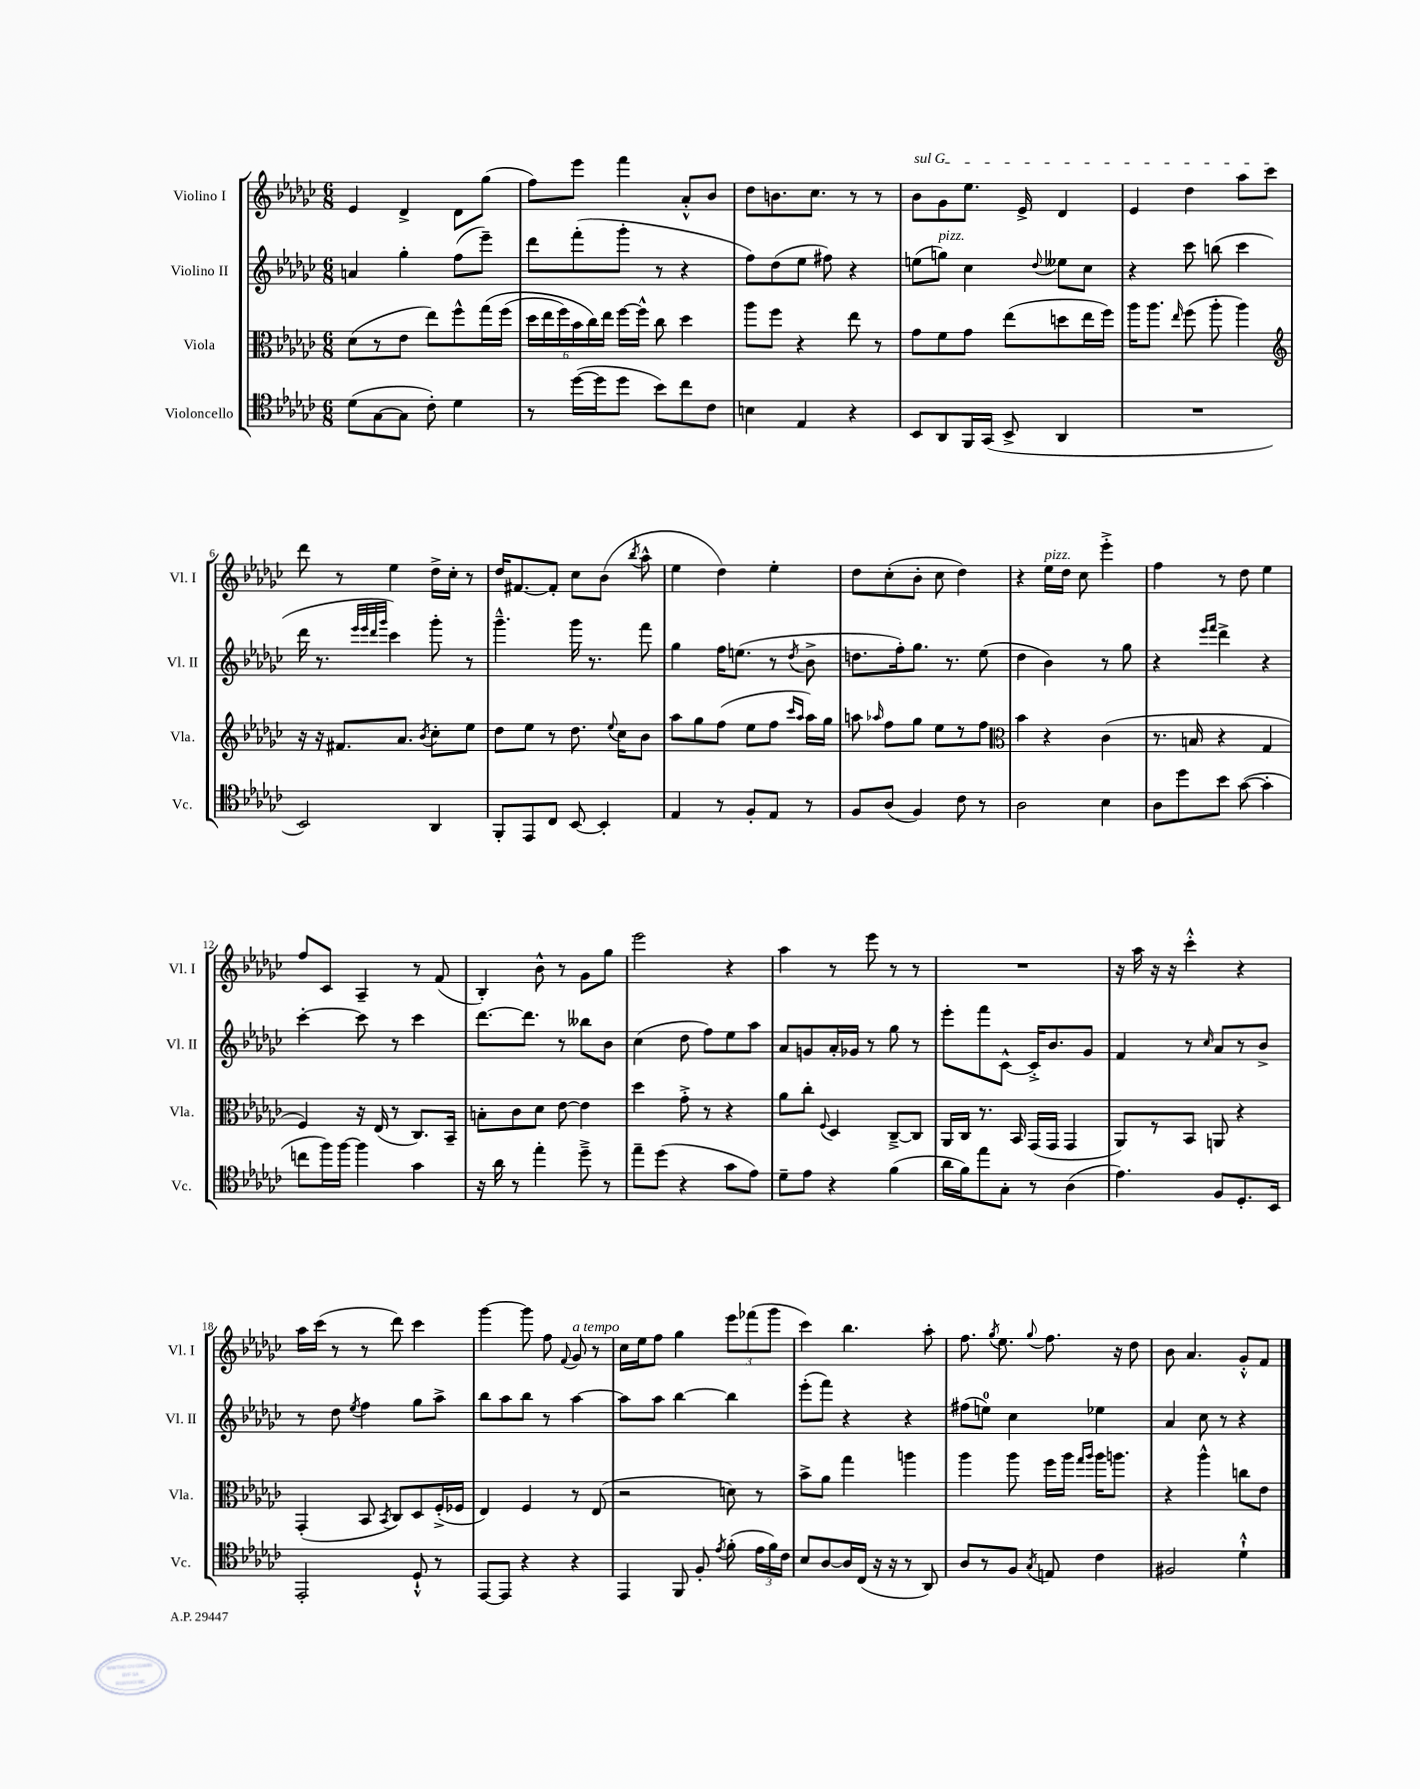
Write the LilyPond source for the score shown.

<<
\new StaffGroup <<
\new Staff = "s0" \with { instrumentName = "Violino I" shortInstrumentName = "Vl. I" } {
    \clef treble \key ges \major \numericTimeSignature \time 6/8
    \autoBeamOff ees'4 des'4-> des'8[ ges''8]( |
    f''8[) ees'''8] f'''4 aes'8[-.-^ bes'8] |
    des''8[ b'8. ces''8.] r8 r8 |
    \once \override TextSpanner.bound-details.left.text = \markup { \italic "sul G" } bes'8[\startTextSpan ges'8 ees''8.] ees'16-> des'4 |
    ees'4 des''4 aes''8[ ces'''8]\stopTextSpan |
    des'''8 r8 ees''4 des''16[-> ces''16]-. r8 |
    des''16[ fis'8.~ fis'8]-. ces''8[ bes'8]( \acciaccatura { bes''8 } aes''8-^ |
    ees''4 des''4) ees''4-. |
    des''8[ ces''8-.( bes'8]-. ces''8 des''4) |
    r4 ees''16[^\markup { \italic "pizz." } des''16] ces''8 ees'''4-.-> |
    f''4 r8 des''8 ees''4 |
    f''8[ ces'8] aes4-- r8 f'8( |
    bes4-.) bes'8-^ r8 ges'8[ ges''8] |
    ees'''2 r4 |
    aes''4 r8 ees'''8 r8 r8 |
    R2. |
    r16 aes''16 r16 r16 ces'''4-.-^ r4 |
    aes''16[ ces'''16]( r8 r8 des'''8) ces'''4 |
    ges'''4~ ges'''8 f''8 \appoggiatura { f'8 } ges'8^\markup { \italic "a tempo" } r8 |
    ces''16[ ees''16 f''8] ges''4 \tuplet 3/2 { ees'''8[ fes'''8( ges'''8] } |
    ces'''4) bes''4. aes''8-. |
    f''8. \acciaccatura { ges''8 } ees''8. \appoggiatura { ges''8 } f''8. r16 des''8 |
    bes'8 aes'4. ges'8[-.-^ f'8] \bar "|." |
}
\new Staff = "s1" \with { instrumentName = "Violino II" shortInstrumentName = "Vl. II" } {
    \clef treble \key ges \major \numericTimeSignature \time 6/8
    \autoBeamOff a'4 ges''4-. f''8[( ees'''8]--) |
    des'''8[ f'''8-.( ges'''8]-. r8 r4 |
    f''8[) des''8( ees''8] fis''8) r4 |
    e''8[( g''8]^\markup { \italic "pizz." }) ces''4 \appoggiatura { des''8 } eeses''8[ ces''8] |
    r4 ces'''8 b''8( ces'''4 |
    des'''16 r8. \grace { ees'''32[ ees'''32 des'''32 ges'''32] } ces'''4) ges'''8-. r8 |
    ges'''4.---^ ges'''16 r8. f'''8 |
    ges''4 f''16[ e''8.]( r8 \acciaccatura { des''8 } bes'8-> |
    d''8.[ f''16-.) ges''8.] r8. ees''8( |
    des''4 bes'4) r8 ges''8 |
    r4 \grace { ees'''16[ f'''16] } des'''4-> r4 |
    ces'''4~-. ces'''8 r8 ces'''4 |
    des'''8.[~ des'''8.] r8 beses''8[ bes'8] |
    ces''4( des''8 f''8[) ees''8 aes''8] |
    aes'8[ g'8 aes'16-. ges'16] r8 ges''8 r8 |
    ees'''8[-. f'''8 ces'8]~-^ ces'16[-.-> bes'8. ges'8] |
    f'4 r8 \grace { ces''16 } aes'8[ r8 bes'8]-> |
    r8 des''8 \acciaccatura { ees''8 } f''4 ges''8[ aes''8]-> |
    bes''8[ aes''8 bes''8] r8 aes''4~ |
    aes''8[ aes''8] bes''4~ bes''4 |
    ees'''8[-.( f'''8]) r4 r4 |
    fis''8[( e''8]-0) ces''4 ees''4 |
    aes'4 ces''8 r8 r4 \bar "|." |
}
\new Staff = "s2" \with { instrumentName = "Viola" shortInstrumentName = "Vla." } {
    \clef alto \key ges \major \numericTimeSignature \time 6/8
    \autoBeamOff des'8[( r8 ees'8] ees''8[) f''8-^ ges''16\( f''16]( |
    \tuplet 6/4 { des''16[ ees''16 f''16) bes'16 ces''16\) ees''16] } f''16[~ f''16]-^ ces''8 des''4 |
    aes''8[ f''8] r4 ees''8 r8 |
    ges'8[ f'8 ges'8] ees''8[( d''8 ees''16 f''16]) |
    aes''16[ aes''8.] \grace { ees''16 } f''8( aes''8-. aes''4) |
    \clef treble r16 r16 fis'8.[ aes'8.] \acciaccatura { bes'8 } ces''8[-. ees''8] |
    des''8[ ees''8] r8 des''8. \appoggiatura { ees''8 } ces''16[ bes'8] |
    aes''8[ ges''8 f''8]( ees''8[ f''8] \grace { ces'''16[ aes''16] } aes''16[) ges''16] |
    a''8 \grace { aes''16 } f''8[ ges''8] ees''8[ r8 f''8] |
    \clef alto bes'4 r4 ces'4( |
    r8. b16 r4 ges4 |
    f4) r16 ees16( r8 ces8.[) bes,16]-- |
    b8[-. ces'8 des'8] ees'8~ ees'4 |
    des''4 ges'8-.-> r8 r4 |
    aes'8[ ces''8]-. \appoggiatura { f8 } des4 ces8[~---> ces8] |
    aes,16[ ces16] r8. bes,16 ges,16[( ges,16] ges,4 |
    aes,8[) r8 bes,8] a,8 r4 |
    ges,4-.( bes,8 \acciaccatura { bes,8 } ces8[) des8 f16-.->( fes16] |
    ees4) f4 r8 ees8( |
    r2 d'8) r8 |
    bes'8[-> aes'8] ges''4 a''4 |
    aes''4 aes''8 f''16[ aes''16] \grace { ges''16[ aes''16] } aes''16[ a''8.] |
    r4 aes''4-^ c''8[ ees'8] \bar "|." |
}
\new Staff = "s3" \with { instrumentName = "Violoncello" shortInstrumentName = "Vc." } {
    \clef tenor \key ges \major \numericTimeSignature \time 6/8
    \autoBeamOff des'8[( ges8~ ges8] ces'8-.) des'4 |
    r8 des''16[~( des''16 des''8] bes'8[) ces''8 ces'8] |
    b4 ees4 r4 |
    bes,8[ aes,8 f,16 ges,16]( bes,8-> aes,4 |
    R2. |
    bes,2) aes,4 |
    f,8[-. ees,8 ces8] bes,8~ bes,4-. |
    ees4 r8 f8[-. ees8] r8 |
    f8[ aes8]( f4) ces'8 r8 |
    aes2 bes4 |
    aes8[ des''8 bes'8] ges'8~( ges'4-. |
    c''8[ f''16) f''16]~ f''4 ges'4 |
    r16 aes'16 r8 ees''4-. des''8---> r8 |
    ees''8[-- des''8]( r4 ges'8[ ees'8]) |
    des'8[-- ees'8] r4 f'4( |
    aes'16[ f'16) ees''8 ges8]-. r8 aes4( |
    ees'4.) f8[ des8.-. bes,16] |
    ees,2-. des8-!-^ r8 |
    ees,8[~ ees,8] r4 r4 |
    ees,4 f,8 f8-. \acciaccatura { ees'8 } f'8-.( \tuplet 3/2 { ees'16[ f'16) ces'16] } |
    bes8[ aes8~ aes16 ces16]( r16 r16 r8 aes,8) |
    aes8[ r8 f8] \acciaccatura { ges8 } e8 ces'4 |
    fis2 des'4-!-^ \bar "|." |
}
>>
>>
